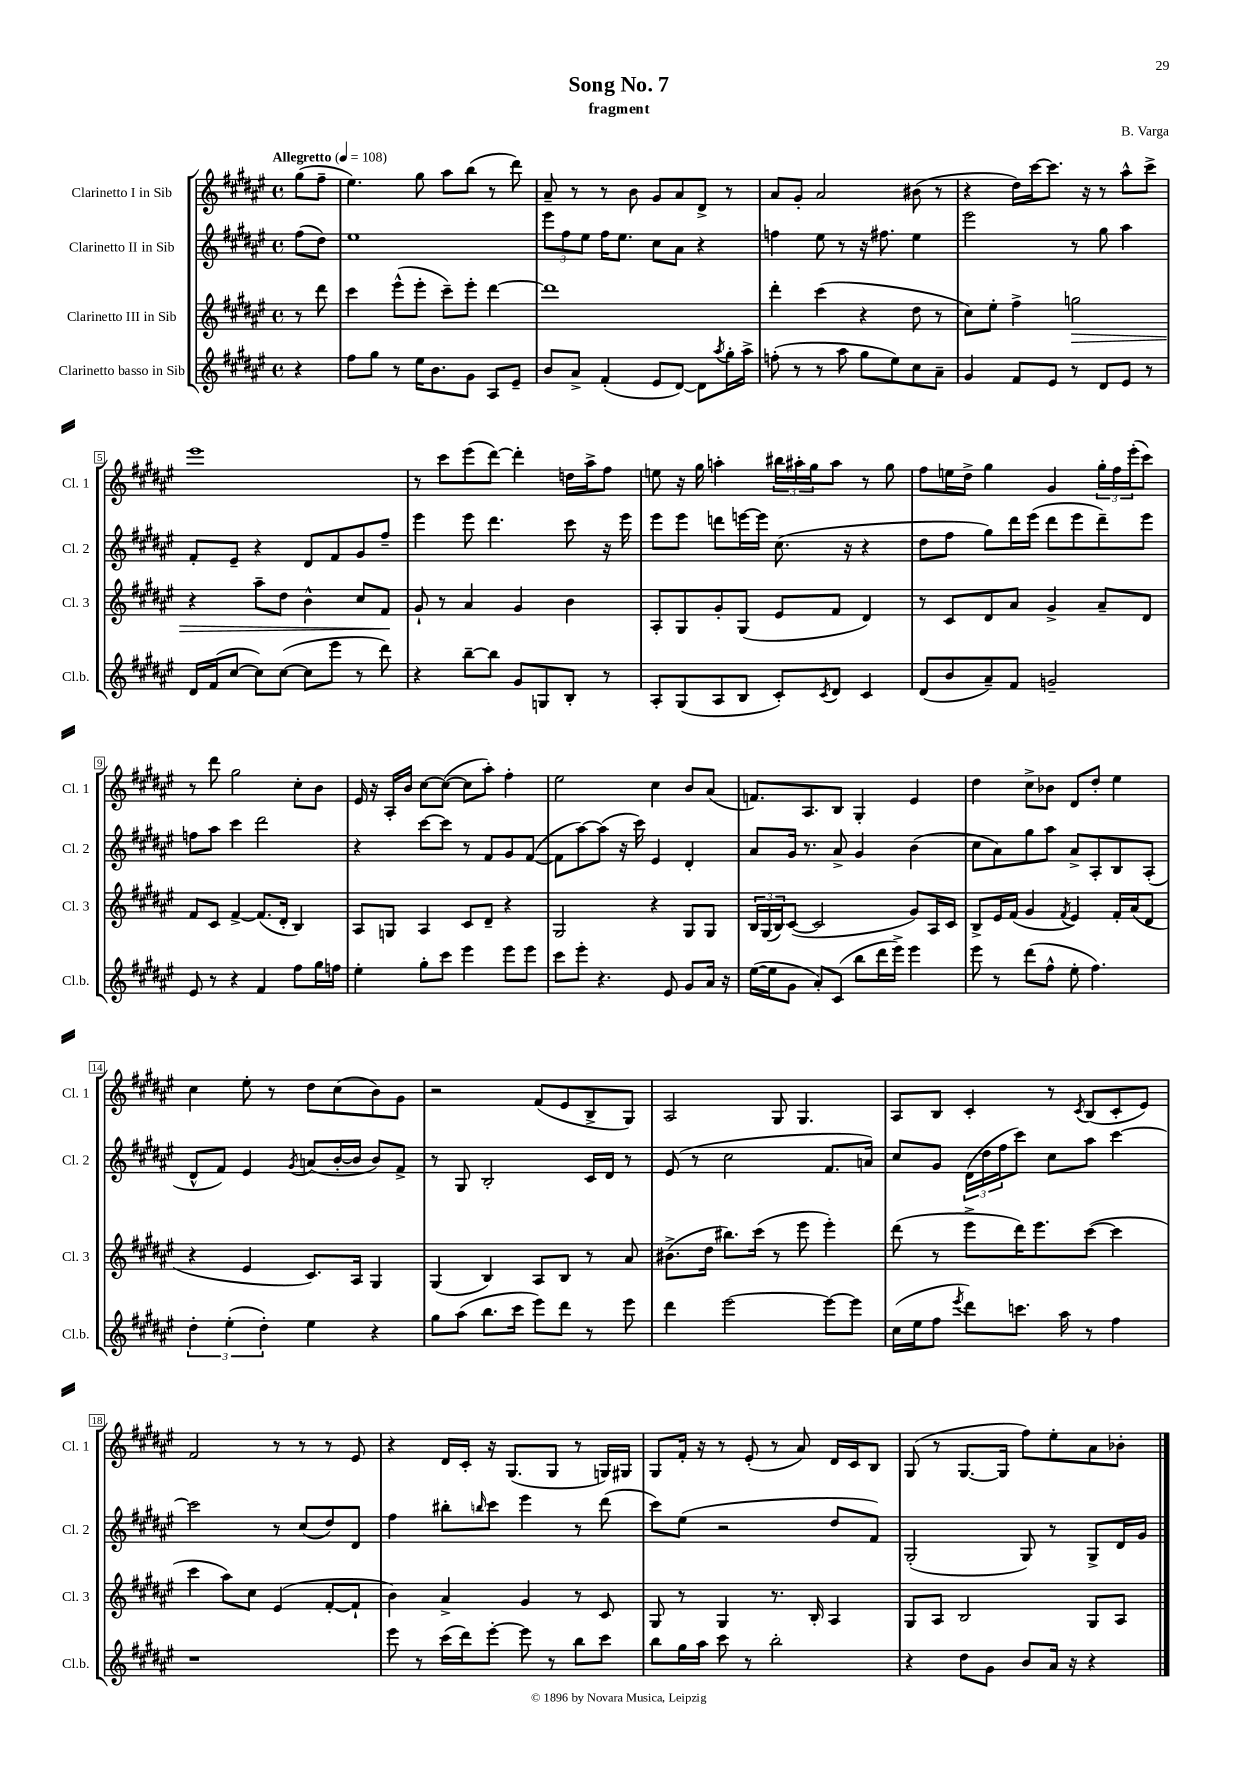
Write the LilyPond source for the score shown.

\header { title = "Song No. 7" composer = "B. Varga" subtitle = "fragment" }
<<
\new StaffGroup <<
\new Staff = "s0" \with { instrumentName = "Clarinetto I in Sib" shortInstrumentName = "Cl. 1" } {
    \clef treble \key fis \major \defaultTimeSignature \time 4/4 \partial 4 \tempo "Allegretto" 4 = 108
    gis''8( fis''8-- |
    eis''4.) gis''8 ais''8 b''8( r8 dis'''8) |
    ais'8-- r8 r8 b'8 gis'8 ais'8 dis'8-> r8 |
    ais'8 gis'8-. ais'2 bis'8( r8 |
    r4 dis''16) cis'''16~ cis'''8. r16 r8 ais''8-^ cis'''8-> |
    eis'''1 |
    r8 cis'''8 eis'''8( dis'''8~) dis'''4-. d''16 ais''16-> fis''8 |
    e''8 r16 gis''16 a''4-. \tuplet 3/2 { bis''16 ais''16-. gis''16 } ais''8 r8 gis''8 |
    fis''8 e''16 dis''16-> gis''4 gis'4 \tuplet 3/2 { gis''16-. fis''16 eis'''16-.( } cis'''8) |
    r8 dis'''8 gis''2 cis''8-. b'8 |
    eis'16 r16 ais16-. b'16 cis''8~ cis''8~( cis''8 ais''8-.) fis''4-. |
    eis''2 cis''4 b'8 ais'8( |
    f'8.) ais8. b8 gis4-. eis'4 |
    dis''4 cis''8-> bes'8 dis'8 dis''8-. eis''4 |
    cis''4 eis''8-. r8 dis''8 cis''8( b'8) gis'8 |
    r2 fis'8( eis'8 b8-> gis8) |
    ais2 gis8 gis4. |
    ais8 b8 cis'4-. r8 \acciaccatura { cis'8 } b8( cis'8-. eis'8) |
    fis'2 r8 r8 r8 eis'8 |
    r4 dis'16 cis'16-. r16 gis8.( gis8 r8 g16) gis16 |
    gis8 fis'16-. r16 r8 eis'8-.( r8 ais'8) dis'16 cis'16 b8 |
    gis8( r8 gis8.~ gis16 fis''8) eis''8-. ais'8 bes'8-. \bar "|." |
}
\new Staff = "s1" \with { instrumentName = "Clarinetto II in Sib" shortInstrumentName = "Cl. 2" } {
    \clef treble \key fis \major \defaultTimeSignature \time 4/4 \partial 4
    fis''8( dis''8) |
    eis''1 |
    \tuplet 3/2 { eis'''8 fis''8 eis''8 } fis''16 eis''8. cis''8 ais'8 r4 |
    f''4 eis''8 r8 r16 fis''8. eis''4 |
    eis'''2 r8 gis''8 ais''4 |
    fis'8-. eis'8-- r4 dis'8 fis'8 gis'8 fis''8-- |
    eis'''4 eis'''8 dis'''4. cis'''8 r16 eis'''16 |
    eis'''8 eis'''8 d'''8 e'''16~ e'''16 cis''8.( r16 r4 |
    dis''8 fis''8 gis''8) dis'''16 eis'''16( dis'''8 eis'''8 dis'''8--) eis'''8 |
    f''8 ais''8 cis'''4 dis'''2 |
    r4 cis'''8~ cis'''8 r8 fis'8 gis'8 fis'8~( |
    fis'8 ais''8~) ais''8( r16 cis'''16) eis'4 dis'4-. |
    ais'8 gis'16 r8. ais'8-> gis'4 b'4( |
    cis''8 ais'8) gis''8 ais''8 ais'8-> ais8-. b8 ais8-.( |
    dis'8-^ fis'8) eis'4 \acciaccatura { gis'8 } a'8( b'16~-. b'16 b'8) fis'8-> |
    r8 gis8 b2-. cis'16 dis'16 r8 |
    eis'8( r8 cis''2 fis'8. a'16) |
    cis''8 gis'8 \tuplet 3/2 { dis'16( dis''16 fis''16 } cis'''8) cis''8 ais''8 cis'''4~ |
    cis'''2 r8 cis''8( dis''8) dis'8 |
    fis''4 bis''8-. \grace { b''16 } cis'''8 eis'''4 r8 dis'''8( |
    cis'''8) eis''8( r2 dis''8 fis'8) |
    gis2-.( gis8) r8 gis8-> dis'16 gis'16 \bar "|." |
}
\new Staff = "s2" \with { instrumentName = "Clarinetto III in Sib" shortInstrumentName = "Cl. 3" } {
    \clef treble \key fis \major \defaultTimeSignature \time 4/4 \partial 4
    r8 dis'''8 |
    cis'''4 eis'''8-^( eis'''8-. cis'''8--) eis'''8-. dis'''4~ |
    dis'''1 |
    dis'''4-. cis'''4( r4 dis''8 r8 |
    cis''8) eis''8-. fis''4-> g''2\> |
    r4 ais''8-- dis''8 b'4-^ cis''8 fis'8\! |
    gis'8-! r8 ais'4 gis'4 b'4 |
    ais8-. gis8 gis'8-. gis8( eis'8 fis'8 dis'4) |
    r8 cis'8 dis'8 ais'8 gis'4-> ais'8-- dis'8 |
    fis'8 cis'8 fis'4~-> fis'8.( dis'16-. b4) |
    ais8 g8 ais4 cis'8 dis'8-- r4 |
    gis2 r4 gis8 gis8 |
    \tuplet 3/2 { b16 gis16( b16) } cis'8~( cis'2 gis'8) ais16 cis'16 |
    b8-> eis'16 fis'16( gis'4 \acciaccatura { fis'8 } eis'4) fis'16-. ais'16( dis'8 |
    r4 eis'4 cis'8.) ais16 gis4 |
    gis4( b4) ais8 b8 r8 ais'8 |
    bis'8.->( dis''16 bis''8.) cis'''16( r8 eis'''8 eis'''4-.) |
    dis'''8( r8 eis'''8-> dis'''16) eis'''8. cis'''8~( cis'''4 |
    cis'''4 ais''8) cis''8 eis'4( fis'8~-. fis'8-! |
    b'4) ais'4-> gis'4 r8 cis'8 |
    gis8 r8 gis4 r8. b16-. ais4 |
    gis8 ais8 b2 gis8 ais8 \bar "|." |
}
\new Staff = "s3" \with { instrumentName = "Clarinetto basso in Sib" shortInstrumentName = "Cl.b." } {
    \clef treble \key fis \major \defaultTimeSignature \time 4/4 \partial 4
    r4 |
    fis''8 gis''8 r8 eis''16 b'8. gis'8 ais8 eis'8-- |
    b'8 ais'8-> fis'4-.( eis'8 dis'8~) dis'8 \acciaccatura { ais''8 } gis''16-. ais''16-> |
    f''8-.( r8 r8 ais''8 gis''8 eis''8) cis''8 ais'8-- |
    gis'4 fis'8 eis'8 r8 dis'8 eis'8 r8 |
    dis'16 fis'16( cis''8~ cis''8) cis''8~( cis''8 eis'''8 r8 dis'''8) |
    r4 b''8~-- b''8 gis'8 g8 b8-. r8 |
    ais8-. gis8( ais8 b8 cis'8-.) \acciaccatura { cis'8 } dis'8 cis'4 |
    dis'8( b'8 ais'8--) fis'8 g'2-- |
    eis'8 r8 r4 fis'4 fis''8 gis''16 f''16 |
    eis''4-. gis''8-. cis'''8 eis'''4 eis'''8 eis'''8 |
    cis'''8 eis'''8-. r4. eis'8 gis'8 ais'16 r16 |
    eis''16~( eis''16 gis'8 ais'8-.) cis'8( b''8 dis'''16 eis'''16->) eis'''4 |
    eis'''8 r8 dis'''8( fis''8-^ eis''8-. fis''4.) |
    \tuplet 3/2 { dis''4-. eis''4-.( dis''4-.) } eis''4 r4 |
    gis''8 ais''8( b''8. cis'''16 eis'''8) dis'''8 r8 eis'''8 |
    dis'''4 eis'''2~ eis'''8~ eis'''8 |
    cis''16( eis''16 fis''8 \acciaccatura { eis'''8 } dis'''8) c'''8. ais''16 r8 fis''4 |
    r1 |
    eis'''8 r8 cis'''16( dis'''16) eis'''8~-. eis'''8 r8 b''8 cis'''8 |
    b''8 gis''16 ais''16 cis'''8 r8 b''2-. |
    r4 dis''8 gis'8 b'8 ais'16 r16 r4 \bar "|." |
}
>>
>>
\layout { \context { \Score \override BarNumber.stencil = #(make-stencil-boxer 0.1 0.3 ly:text-interface::print) } }
